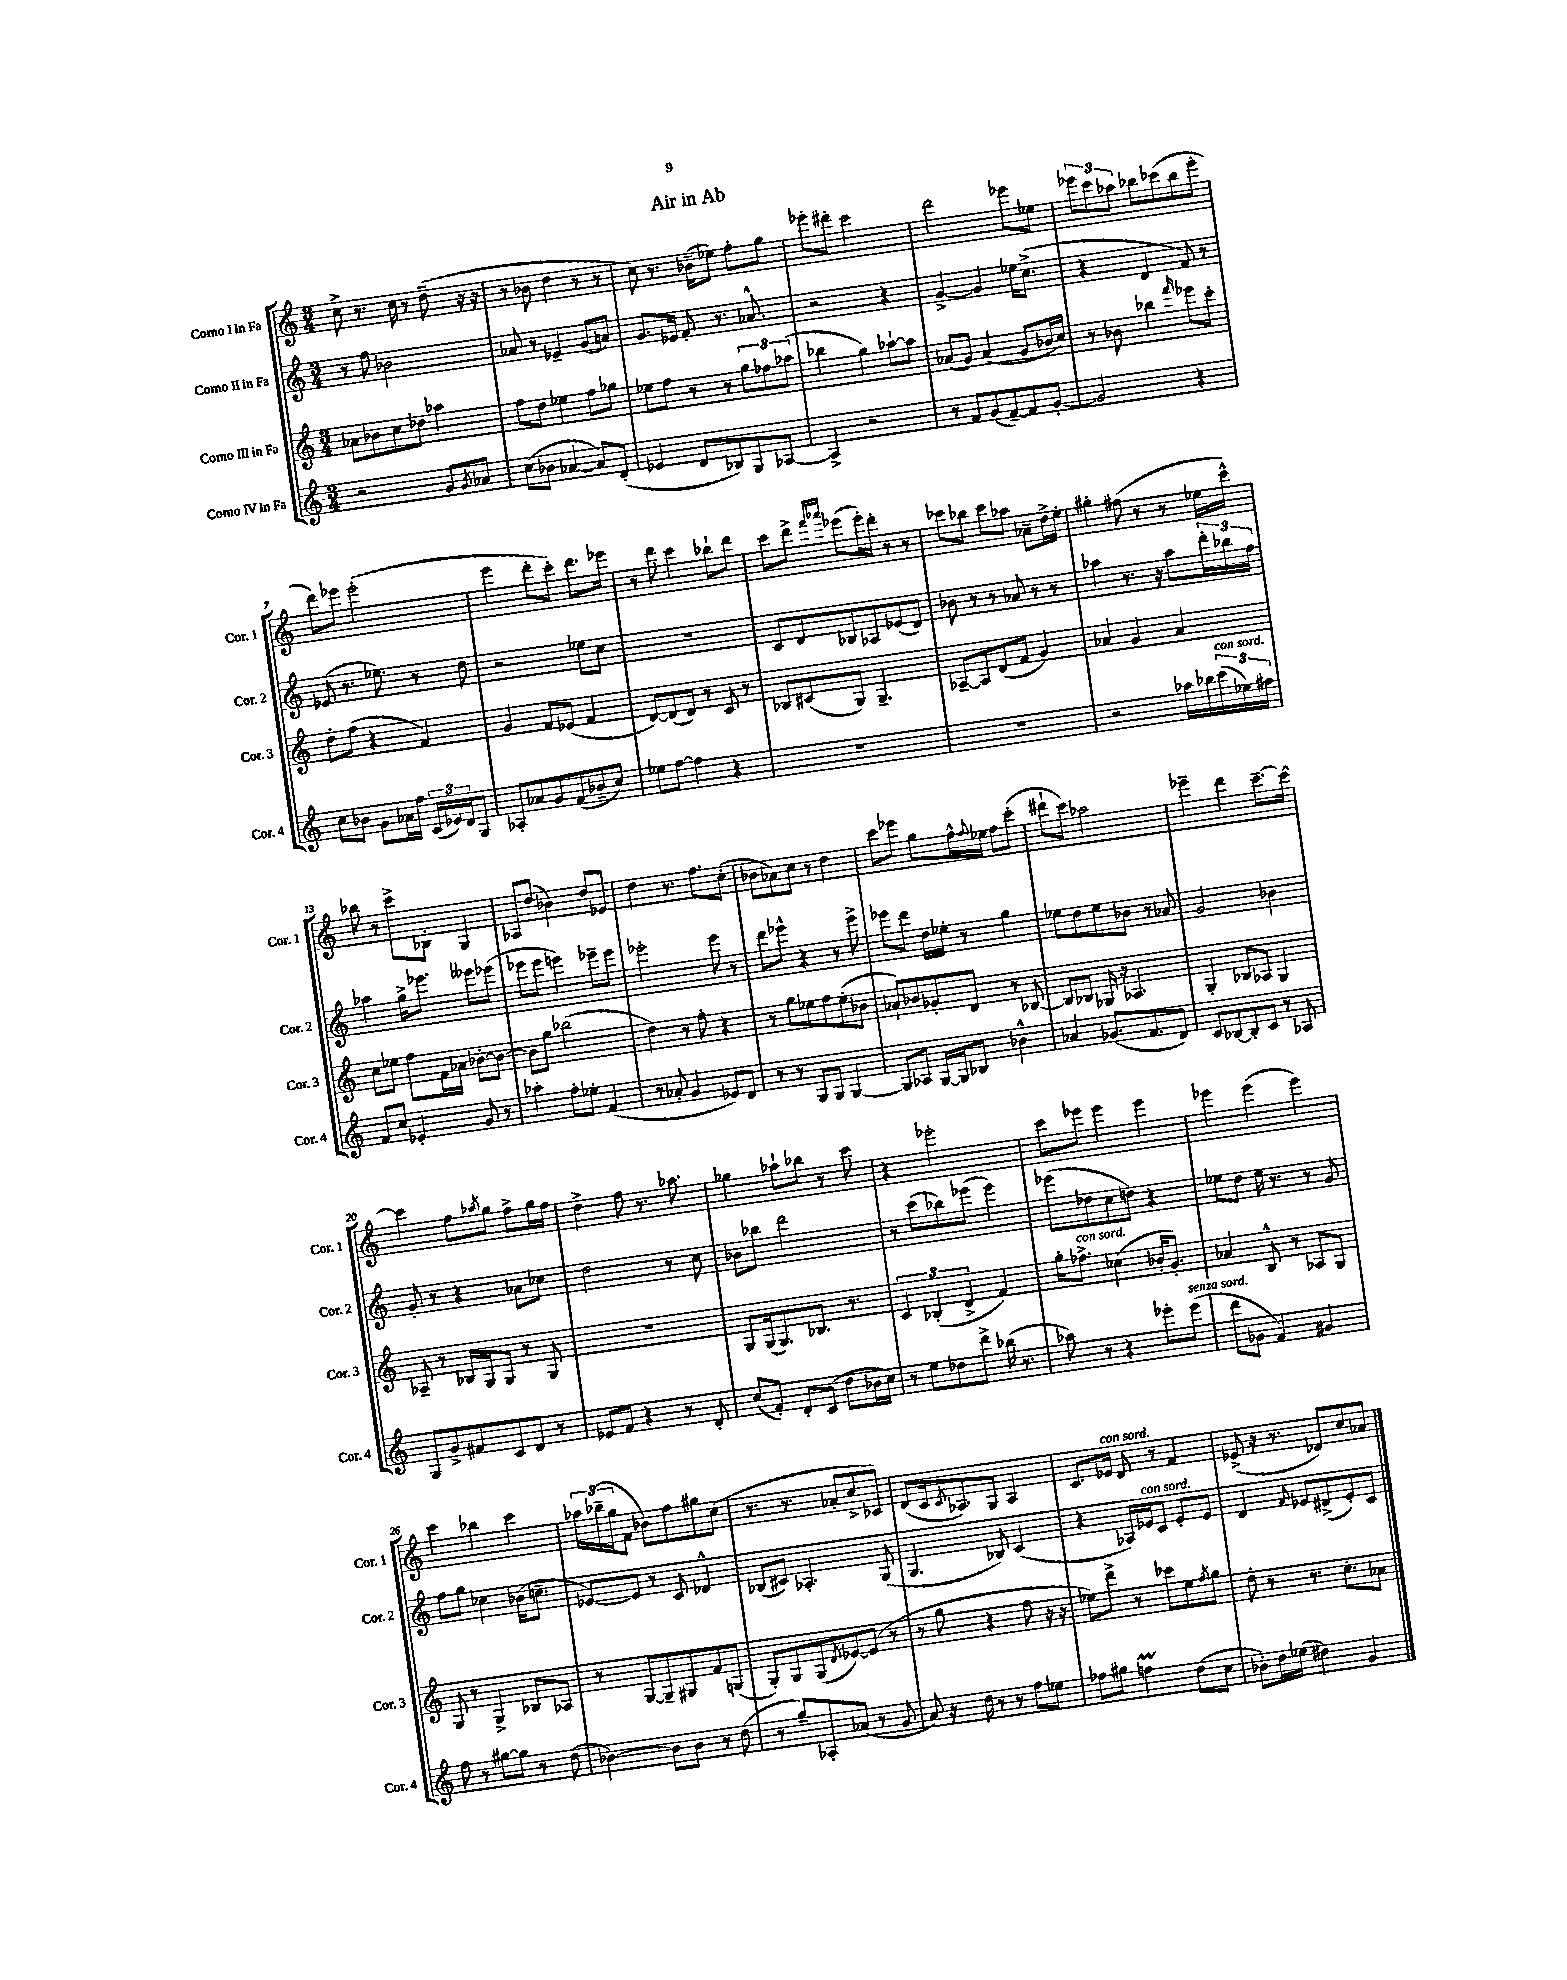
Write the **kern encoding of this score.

**kern	**kern	**kern	**kern
*staff4	*staff3	*staff2	*staff1
*clefG2	*clefG2	*clefG2	*clefG2
*k[]	*k[]	*k[]	*k[]
*M3/4	*M3/4	*M3/4	*M3/4
2r	8a-\L	8r	8cc^\
.	8b-\	8ff\	8.r
.	8cc\	2b-\	.
.	.	.	16cc\
.	8dd-\J	.	8r
8g/L	4aa-\	.	(8dd~\
8qg/	.	.	.
8a-/J	.	.	16r
.	.	.	16r
=	=	=	=
(8cc\L	8ff\L	8a-/	8r
8b-\J	8dd\J	8r	8b-\
[4a-/	4ee-\	4e-~/	4dd\
8a-/]L)	8ff\L	(8g/L	8r
(8d'/J	8gg-\J	8a/J)	8r
=	=	=	=
4e-/	8ee-\L	8.g/L	8cc\)
.	8ff\J	.	8.r
.	.	16e-/Jk	.
8d/L	8r	8f'/	.
.	.	.	(16b-~\LK
8B-/)	8r	8.r	8ee-\J)
8G/	12gg\L	.	8ff'\L
.	.	8.a-^^/	.
.	12ff-\	.	.
[8A-/J	.	.	8gg\J
.	(12aa-\J	.	.
=	=	=	=
4A-^/]	4bb-\	2r	8eee-'\L
.	.	.	8ddd#'\J
2r	4gg\)	.	2ccc\
.	[8aa-`\L	4r	.
.	8aa-\]J	.	.
=	=	=	=
8r	(8a-/L	[4g^/	2ddd\
8f/L	8g/J)	.	.
(8g/	(4a-/	4g/]	.
[8f~/)	.	.	.
8f/]	8g/L	16ee-\LK	8eee-\L
.	.	(8.cc^\J	.
[8g'/J	16b-/L	.	8ee-\J
.	16cc/JJ)	.	.
=	=	=	=
2g/]	8r	4r	12eee-\L
.	.	.	12ccc\
.	8b-\	.	.
.	.	.	12aa-\J
.	4bb-\	4d/	8bb-\L
.	.	.	(8ccc-\
.	16qqfff/	.	.
4r	8eee-\L	8f/)	8bb-\
.	8ccc'\J	8r	8eee-'\J
=	=	=	=
8cc\L	8dd'\L	(8e-/	8ddd\L)
8b-\J	(8ff\J	8.r	8eee-\J
8g\L	4r	.	(2eee-'\
.	.	8.ee-\)	.
16a-\L	.	.	.
16ff\JJ	.	.	.
(24c/LL	4f/)	8r	.
24e-/)	.	.	.
24d/J	.	.	.
8G/J	.	8dd\	.
=	=	=	=
8A-'/L	4g/	2r	4eee\
8a-/	.	.	.
8g/	8f/L	.	8ddd'\L
(8f/	(8e-/J	.	8ccc'\J)
8b-~/	4f/	8ee-\L	8.ddd\L
8cc/J)	.	8cc\J	.
.	.	.	16eee-\Jk
=	=	=	=
8ee-\L	[8d/L)	2.r	8r
[8ff\J	(8d/]	.	8ddd\
4ff\]	8d/J)	.	4ccc\
.	8r	.	.
4r	8c/	.	8bb-`\L
.	8r	.	8ddd\J
=	=	=	=
2.r	8B-/L	8c/L	8ccc\L
.	(8c#/	8d/	8ddd^\J
.	.	.	16qqfff/LL
.	.	.	16qqaaa-/JJ
.	8G/J)	8B-/	(8eee-\L
.	4.G~/	8A-/	16eee-'\L)
.	.	.	16ddd'\JJ
.	.	(8e-/	8r
.	.	8d/J)	8r
=	=	=	=
2.r	[8A-~/L	8b-\	8ccc-\L
.	8A-/]	8r	8bb-\J
.	(8d/	8r	8ccc-\L
.	8f/J	8a-/	8aa-\J
.	4g/)	8r	8a-~\L
.	.	8r	16dd^\L
.	.	.	16ee'\JJ
=	=	=	=
2r	4a-/	4aa-\	4gg#'\
.	4g/	8.r	(8ff#\
.	.	.	8r
.	.	16r	.
16aa-\LL	4a-/	8aa-\L	8r
16bb-\	.	.	.
(24ccc\	.	24ddd'\L	16ee-\LL
24ee-\)	.	24bb-\	.
.	.	.	16ccc^^\JJ)
24ff#\JJ	.	24ff\JJ	.
=	=	=	=
8f/L	8cc\L	4aa-\	8bb-\
8cc/J	8ee-\J	.	8r
4e-'/	8ff\L	16gg^\LK	8ccc^\L
.	.	8.eee-\J	.
.	16f\L	.	8B-'\J
.	16a-\JJ	.	.
8g/	[8b-'\L	8eee--\L	4G/
8r	8b-\_J	(8eee-\J	.
=	=	=	=
4aa-'\	8b-\]L	8eee-\L	8A-/L
.	8gg\J	8eee-\J	(8dd/J
8ff'\L	(2bb-\	4eee\)	4b-\)
8ee-'\J	.	.	.
(4f/	.	8eee-~\L	8dd/L
.	.	8eee-\J	8e-/J
=	=	=	=
8r	4dd\)	2eee-'\	4dd\
8a-'/	.	.	.
4g/	8r	.	8.r
.	8ff'\	.	.
.	.	.	8.ff\L
8e-/L)	4r	8eee-\	.
8d/J	.	8r	(8cc'\J
=	=	=	=
8r	8r	8ddd\L	8b-\L
8r	8gg\L	8eee-^^\J	8a-\)
8G/L	8ee-\	4r	8cc\J
8G/J	8ff\	.	8r
[4G/	(8ee-'\	8r	4dd\
.	8b-\J	8eee-^\	.
=	=	=	=
8G/]L	8a-`/L)	8eee-\L	8ccc\L
8A-/J	8b-/	8ddd\J	8eee-\J
[16G/LL	8g-'/	16dd\LL	8gg\L
16G/]J	.	16ee-'\JJ	.
8B-/J	8d/J	8r	16ff^^\L
.	.	.	8qqff/
.	.	.	16ee-\JJ
4b-^^\	8r	4gg\	8ff\L
.	[8B-/	.	(8ccc'\J
=	=	=	=
4a-/	8B-/]L	8ee-\L	8ddd#`\L
.	8B-/J	8dd\	8ccc\J)
(8.g-/L	16G-/	8ee-\	2aa-\
.	16r	.	.
.	4.A-/	8b-\J	.
8.f/	.	.	.
.	.	8r	.
8d/J)	.	8a-/	.
=	=	=	=
8c/L	4G'/	2g/	4eee-~\
[8B-/	.	.	.
8B-'/]	8B-/L	.	4ddd\
8c/J	8A-/J	.	.
8r	4G/	4b-\	[8.ccc~\L
8A-/	.	.	.
.	.	.	16ccc\_Jk
=	=	=	=
8G/L	8A-~/	8g'/	4ccc\]
8g^/	8r	8r	.
8f#/	16B-/LL	4r	8ff\L
.	16G/J	.	.
.	.	.	8qaa-/
8c/	8G/J	.	8gg\J
8d/J	8r	8a-\L	8ff^\L
8r	8G/	8cc-\J	16gg\L
.	.	.	16ff\JJ
=	=	=	=
8e-/L	2.r	2dd\	4dd^\
8f/J	.	.	.
4r	.	.	8ff\
.	.	.	8.r
8r	.	8r	.
.	.	.	8.aa-\
8d'/	.	8cc\	.
=	=	=	=
(8cc/L	8G/L	8b-\L	4gg-\
8f'/J)	(16G/k	8bb-\J	.
.	8.G/)	.	.
8d'/L	.	2ddd\	8aa-`\L
(8c/J	8.B-/J	.	8bb-\J
8dd\L	.	.	8r
.	8.r	.	.
16b-\L	.	.	8ccc\
16cc\JJ)	.	.	.
=	=	=	=
8r	6c/	8r	4r
8ee\L	.	(8ccc\L	.
.	(6B-'/	.	.
8dd-\	.	8bb-\)	2eee-'\
.	6d^/	.	.
8ddd^\J	.	(8eee-\J	.
(16bb-\	4f/)	4eee-\)	.
8.r	.	.	.
=	=	=	=
8aa-\)	16gg'\LK	(8eee-\L	8ccc\L
.	8.ff-^\J	.	.
8r	.	8dd-\	8eee-\J
4r	(4cc-\	8cc\	4eee-\
.	.	8dd\J)	.
8eee-'\L	16b-'/LK	4r	4eee-\
.	8.g'/J)	.	.
(8eee-\J	.	.	.
=	=	=	=
8ddd\L	4a-/	8ee-\L	4eee-\
8g-\J	.	8dd\J	.
4f/)	8B^^/	16ee-\	(4eee-\
.	.	8.r	.
.	8r	.	.
4g#/	8A-/L	8r	4eee-\)
.	8G/J	8g/	.
=	=	=	=
8ff\	8G/	8ff\L	4ccc\
8r	8r	8gg\J	.
[8gg#\L	4G^/	4cc-\	4bb-\
8gg#\]J	.	.	.
8r	8B-/L	(16b-\LK	4ccc\
.	.	8.cc~\J	.
(8dd\	8A-/J	.	.
=	=	=	=
[4b-\)	8r	[8e-/L)	24aa-\LL
.	.	.	(24bb-~\
.	.	.	24gg\J
.	[8G/L	8e-/]J	8f\J
8b-\]L	8G~/]	8r	8b-\L)
8b-\J	8G#/	8c/	8ff\
8r	8f/	4d-^^/	8gg#\
(8dd\	(8G/J	.	(8cc\J
=	=	=	=
8r	8G'/L)	(8B-/L	8.r
8gg~/L)	8G/	8c#/J)	.
.	.	.	8.r
8A-'/	(8G/	4.A-'/	.
.	8qd/	.	.
(8a-/J	[8e-/)	.	8a-'/L
8r	(8e-/]J	.	8cc^/
8g/	8r	(8G/	8c-/J)
=	=	=	=
8a/)	8r	4.G/	(8d/L
16r	8gg\	.	16c/k
.	.	.	8qc/
16dd\	.	.	8.A-/)
8r	4r	.	.
8r	.	8B-/)	8G/J
8ff\L	8ff\	(4c/	4A-/
8ee-\J	16r	.	.
.	16r	.	.
=	=	=	=
8ff-\L	8ee-\L)	4r	8.c/L
8gg#\J	8ddd^\J	.	.
.	.	.	16e-/Jk
4ff\	8r	16A-/LL)	8d/
.	.	16e-/J	.
.	8ccc-\L	8c/J	8r
(8dd\L	8ee-\	8e-'/L	4f/
.	8qff/	.	.
8cc\J	8gg\J	8e-/J	.
=	=	=	=
8b-'\L)	8dd'\	4d/	(8e-^/
16dd\L	8r	.	16r
(16ee-\JJ	.	.	8.r
.	.	8qqf/	.
4dd#\)	8.r	8e-/L	.
.	.	(8d#^/	8d-/L)
.	8.cc'\L	.	.
4g/	.	8e-'/)	8cc/
.	8a-\J	8c/J	8a-/J
==	==	==	==
*-	*-	*-	*-
